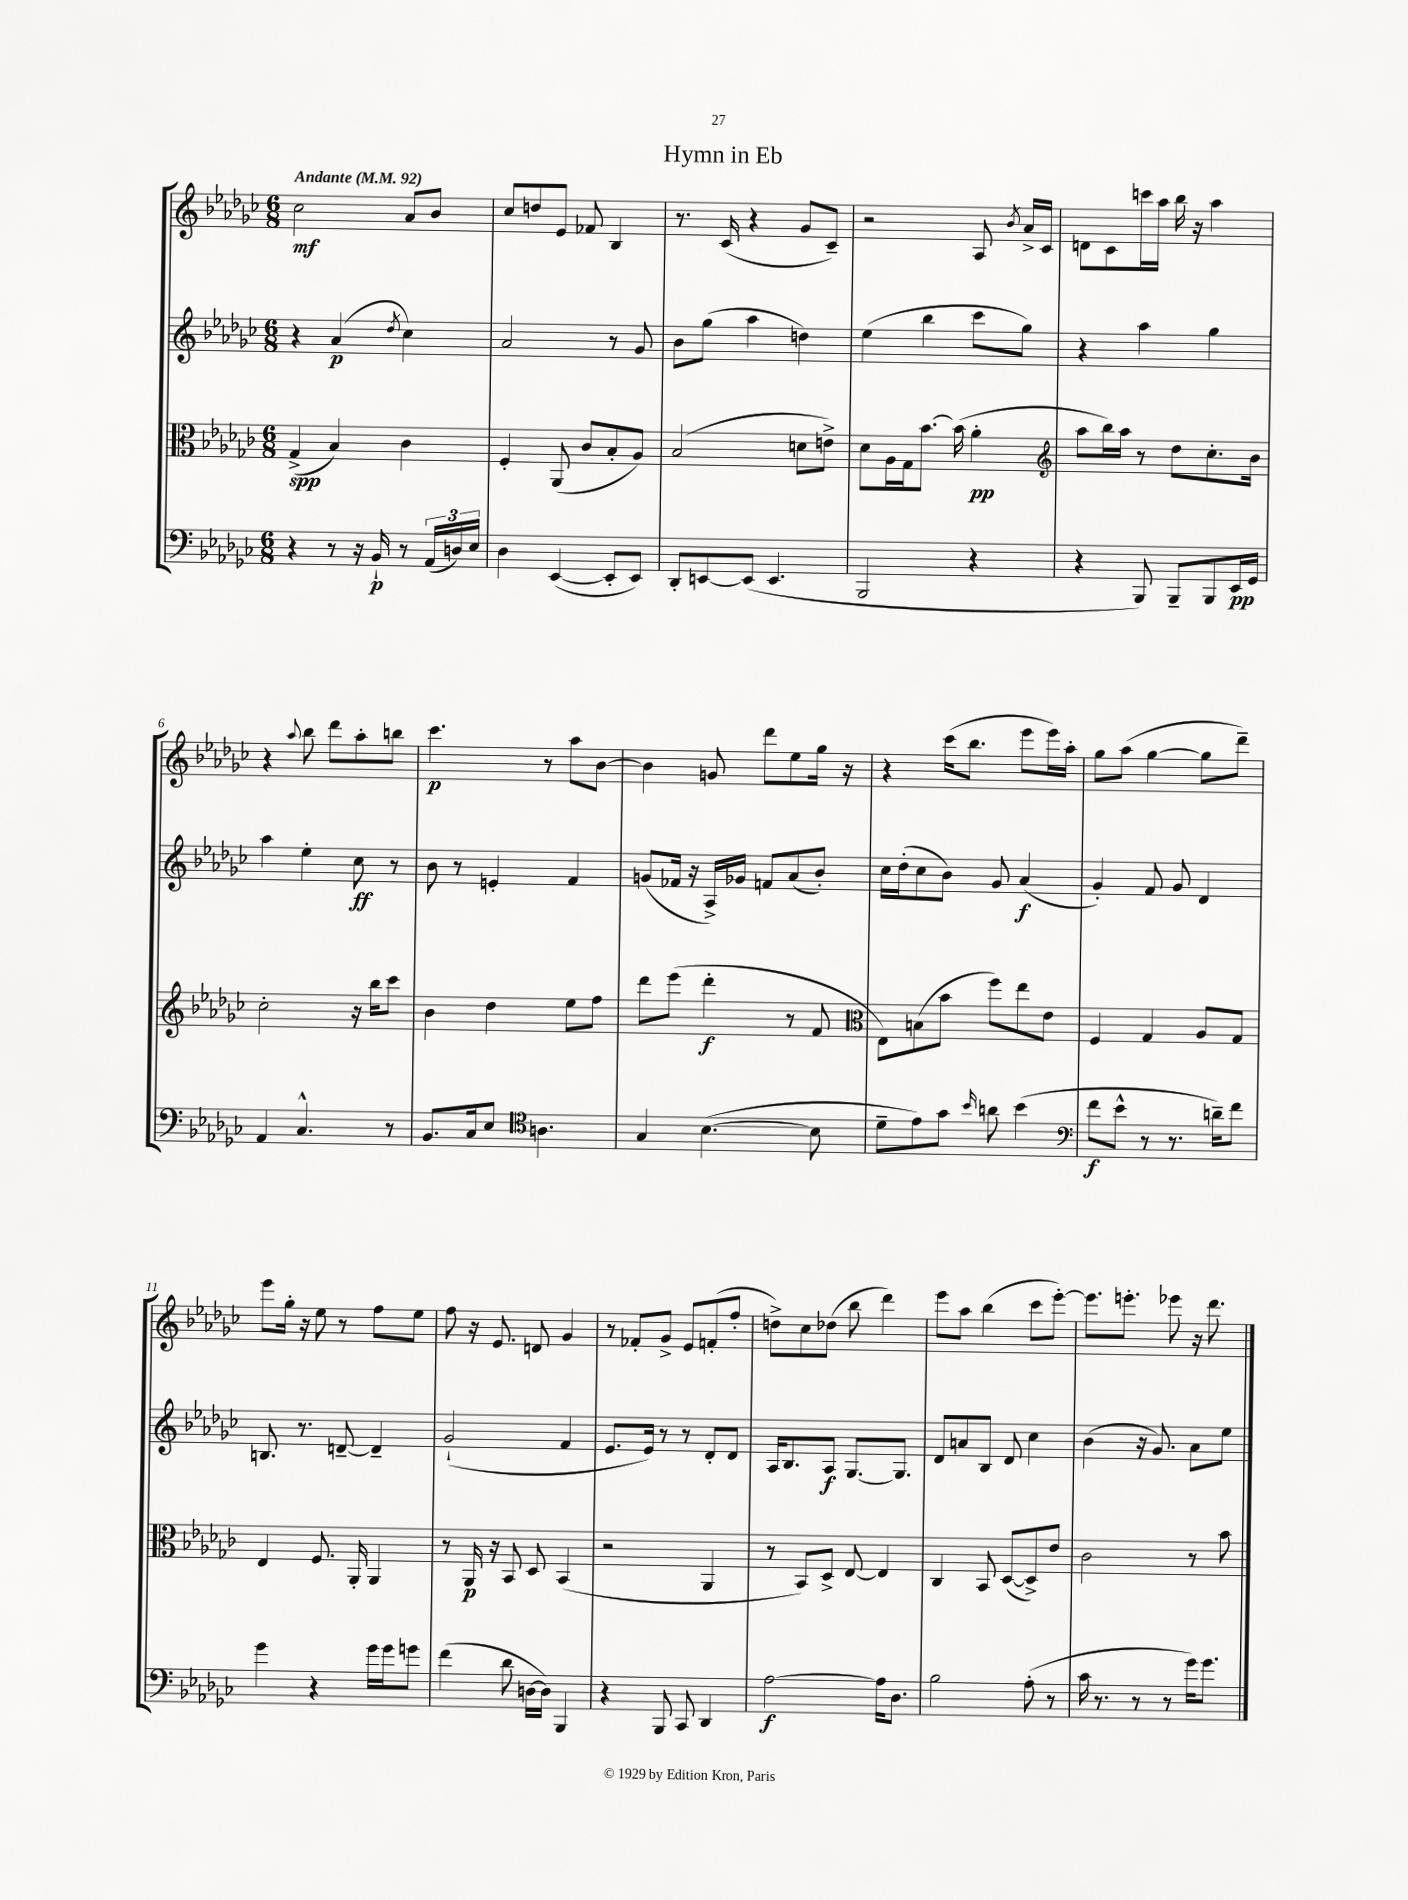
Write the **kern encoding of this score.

**kern	**dynam	**kern	**dynam	**kern	**dynam	**kern	**dynam
*part4	*part4	*part3	*part3	*part2	*part2	*part1	*part1
*staff4	*staff4	*staff3	*staff3	*staff2	*staff2	*staff1	*staff1
*clefF4	*	*clefC3	*	*clefG2	*	*clefG2	*
*k[b-e-a-d-g-c-]	*	*k[b-e-a-d-g-c-]	*	*k[b-e-a-d-g-c-]	*	*k[b-e-a-d-g-c-]	*
*M6/8	*	*M6/8	*	*M6/8	*	*M6/8	*
*MM92	*	*MM92	*	*MM92	*	*MM92	*
=1	=1	=1	=1	=1	=1	=1	=1
!	!	!	!	!	!	!LO:TX:a:B:t=Andante	!
4r	.	(4G-^/	spp	4r	.	2cc-\	mf
8r	.	4B-/)	.	(4a-/	p	.	.
16r	.	.	.	.	.	.	.
16BB-`/	p	.	.	.	.	.	.
.	.	.	.	8qdd-/	.	.	.
8r	.	4c-\	.	4cc-\)	.	8a-/L	.
(24AA-/LL	.	.	.	.	.	8b-/J	.
24Dn/)	.	.	.	.	.	.	.
24E-/JJ	.	.	.	.	.	.	.
=2	=2	=2	=2	=2	=2	=2	=2
4D-\	.	4F'/	.	2a-/	.	8cc-/L	.
.	.	.	.	.	.	8ddn/	.
([4EE-/	.	(8AA-/	.	.	.	8e-/J	.
.	.	8c-/L	.	.	.	8f-X/	.
8EE-'/L]	.	8B-'/	.	8r	.	4B-/	.
8EE-/J)	.	8A-/J)	.	8g-/	.	.	.
=3	=3	=3	=3	=3	=3	=3	=3
8DD-'/L	.	(2B-/	.	8b-\L	.	8.r	.
[8EEn/	.	.	.	(8gg-\J	.	.	.
.	.	.	.	.	.	(16c-/	.
(8EE/J]	.	.	.	4aa-\	.	4r	.
4.EE/	.	.	.	.	.	.	.
.	.	8dn\L	.	4ddn\)	.	8g-/L	.
.	.	8en^\J)	.	.	.	8c-~/J)	.
=4	=4	=4	=4	=4	=4	=4	=4
2BBB-/	.	8d-\L	.	(4ee-\	.	2r	.
.	.	16A-\L	.	.	.	.	.
.	.	16G-\J	.	.	.	.	.
.	.	[8.b-\J	.	4bb-\	.	.	.
.	.	(16b-\]	.	.	.	.	.
4r	.	4a-'\	pp	8ccc-\L	.	8A-/	.
.	.	.	.	.	.	8qb-/	.
.	.	.	.	8gg-\J)	.	16a-^/LL	.
.	.	.	.	.	.	16c-/JJ	.
=5	=5	=5	=5	=5	=5	=5	=5
*	*	*clefG2	*	*	*	*	*
4r	.	8aa-\L	.	4r	.	8dn\L	.
.	.	16bb-\L)	.	.	.	8c-\	.
.	.	16aa-\JJ	.	.	.	.	.
8BBB-/)	.	8r	.	4aa-\	.	16cccn\L	.
.	.	.	.	.	.	16aa-\JJ	.
8BBB-~/L	.	8dd-\L	.	.	.	16bb-\	.
.	.	.	.	.	.	16r	.
8BBB-/	.	8.cc-'\	.	4gg-\	.	4aa-\	.
16EE-/L	pp	.	.	.	.	.	.
16GG-/JJ	.	16b-\Jk	.	.	.	.	.
!!LO:LB:g=z
=6	=6	=6	=6	=6	=6	=6	=6
4AA-/	.	2cc-'\	.	4aa-\	.	4r	.
.	.	.	.	.	.	8qqaa-/	.
4.C-^^/	.	.	.	4ee-'\	.	8bb-\	.
.	.	.	.	.	.	8ddd-\L	.
.	.	16r	.	8cc-\	ff	8aa-'\	.
.	.	16bb-\KL	.	.	.	.	.
8r	.	8ccc-\J	.	8r	.	8bbn\J	.
=7	=7	=7	=7	=7	=7	=7	=7
8.BB-/L	.	4b-\	.	8b-\	.	4.ccc-\	p
.	.	.	.	8r	.	.	.
16C-/k	.	.	.	.	.	.	.
8E-/J	.	4dd-\	.	4en'/	.	.	.
*clefC4	*	*	*	*	*	*	*
4.An\	.	.	.	.	.	8r	.
.	.	8ee-\L	.	4f/	.	8aa-\L	.
.	.	8ff\J	.	.	.	[8b-\J	.
=8	=8	=8	=8	=8	=8	=8	=8
4G-/	.	8ddd-\L	.	(8gn/L	.	4b-\]	.
.	.	(8eee-\J	.	16f-X/Jk	.	.	.
.	.	.	.	16r	.	.	.
([4.B-\	.	4ddd-'\	f	16A-^/LL)	.	8gn/	.
.	.	.	.	16g-X/JJ	.	.	.
.	.	.	.	8fn/L	.	8ddd-\L	.
.	.	8r	.	(8a-/	.	8ee-\	.
8B-\]	.	8f/	.	8b-'/J)	.	16gg-\Jk	.
.	.	.	.	.	.	16r	.
=9	=9	=9	=9	=9	=9	=9	=9
*	*	*clefC3	*	*	*	*	*
8d-~\L	.	8E-\L)	.	16cc-\LL	.	4r	.
.	.	.	.	(16dd-'\J	.	.	.
8e-\)	.	(8Bn\	.	8cc-\	.	.	.
8g-\J	.	8b-\J	.	8b-\J)	.	(16ccc-\KL	.
.	.	.	.	.	.	8.bb-\J	.
16qqb-/	.	.	.	.	.	.	.
8an\	.	8ff\L)	.	8g-/	.	.	.
(4b-\	.	8ee-\	.	(4a-/	f	8eee-\L	.
.	.	8e-\J	.	.	.	16eee-\L)	.
.	.	.	.	.	.	16aa-'\JJ	.
=10	=10	=10	=10	=10	=10	=10	=10
*clefF4	*	*	*	*	*	*	*
8f\L	f	4F/	.	4g-'/)	.	8gg-\L	.
8e-^^\J	.	.	.	.	.	(8aa-\J	.
8r	.	4G-/	.	8f/	.	[4gg-\	.
8.r	.	.	.	8g-/	.	.	.
.	.	8A-/L	.	4d-/	.	8gg-\L]	.
16dn~\KL)	.	.	.	.	.	.	.
8f\J	.	8G-/J	.	.	.	8ddd-~\J)	.
!!LO:LB:g=z
=11	=11	=11	=11	=11	=11	=11	=11
4g-\	.	4E-/	.	8.Bn/	.	8eee-\L	.
.	.	.	.	.	.	16gg-'\Jk	.
.	.	.	.	8.r	.	16r	.
4r	.	8.F/	.	.	.	8ee-\	.
.	.	.	.	[8dn~/	.	8r	.
.	.	16AA-'/	.	.	.	.	.
16g-\LL	.	4AA-/	.	4d~/]	.	8ff\L	.
16g-\J	.	.	.	.	.	.	.
8gn\J	.	.	.	.	.	8ee-\J	.
=12	=12	=12	=12	=12	=12	=12	=12
(4f\	.	8r	.	(2g-`/	.	8ff\	.
.	.	16AA-/	p	.	.	16r	.
.	.	16r	.	.	.	8.e-/	.
8d-\	.	8BB-/	.	.	.	.	.
[16Dn\LL	.	8D-/	.	.	.	8dn/	.
16D\JJ])	.	.	.	.	.	.	.
4BBB-/	.	(4BB-/	.	4f/	.	4g-/	.
=13	=13	=13	=13	=13	=13	=13	=13
4r	.	2r	.	8.e-/L	.	8r	.
.	.	.	.	.	.	8f-X'/L	.
.	.	.	.	16e-/Jk)	.	.	.
8BBB-/	.	.	.	8r	.	8g-^/J	.
8CC-/	.	.	.	8r	.	8e-/L	.
4DD-/	.	4AA-/	.	8d-'/L	.	(8fn'/	.
.	.	.	.	8d-/J	.	8ff'/J	.
=14	=14	=14	=14	=14	=14	=14	=14
[2A-\	f	8r	.	16A-/KL	.	8ddn^\L)	.
.	.	.	.	8.B-/	.	.	.
.	.	8BB-/L)	.	.	.	8cc-\	.
.	.	8D-^/J	.	8A-/J	f	(8dd-X\J	.
.	.	[8E-/	.	[8.G-/L	.	8bb-\	.
16A-\KL]	.	4E-/]	.	.	.	4ddd-\)	.
8.D-\J	.	.	.	8.G-/J]	.	.	.
=15	=15	=15	=15	=15	=15	=15	=15
2B-\	.	4C-/	.	8d-/L	.	8eee-\L	.
.	.	.	.	8an/	.	8aa-\J	.
.	.	8BB-/	.	8B-/J	.	(4bb-\	.
.	.	([8D-/L	.	8d-/	.	.	.
(8A-'\	.	8D-^/])	.	4cc-\	.	8ccc-\L	.
8r	.	8e-/J	.	.	.	[8eee-'\J)	.
=16	=16	=16	=16	=16	=16	=16	=16
16c-\	.	2c-\	.	(4b-\	.	8.eee-\L]	.
8.r	.	.	.	.	.	.	.
.	.	.	.	.	.	8.eeen'\J	.
8r	.	.	.	16r	.	.	.
.	.	.	.	8.g-/)	.	.	.
8r	.	.	.	.	.	8eee-X\	.
16g-\KL)	.	8r	.	8a-\L	.	16r	.
8.g-\J	.	.	.	.	.	8.ddd-\	.
.	.	8b-\	.	8ee-\J	.	.	.
==	==	==	==	==	==	==	==
*-	*-	*-	*-	*-	*-	*-	*-
